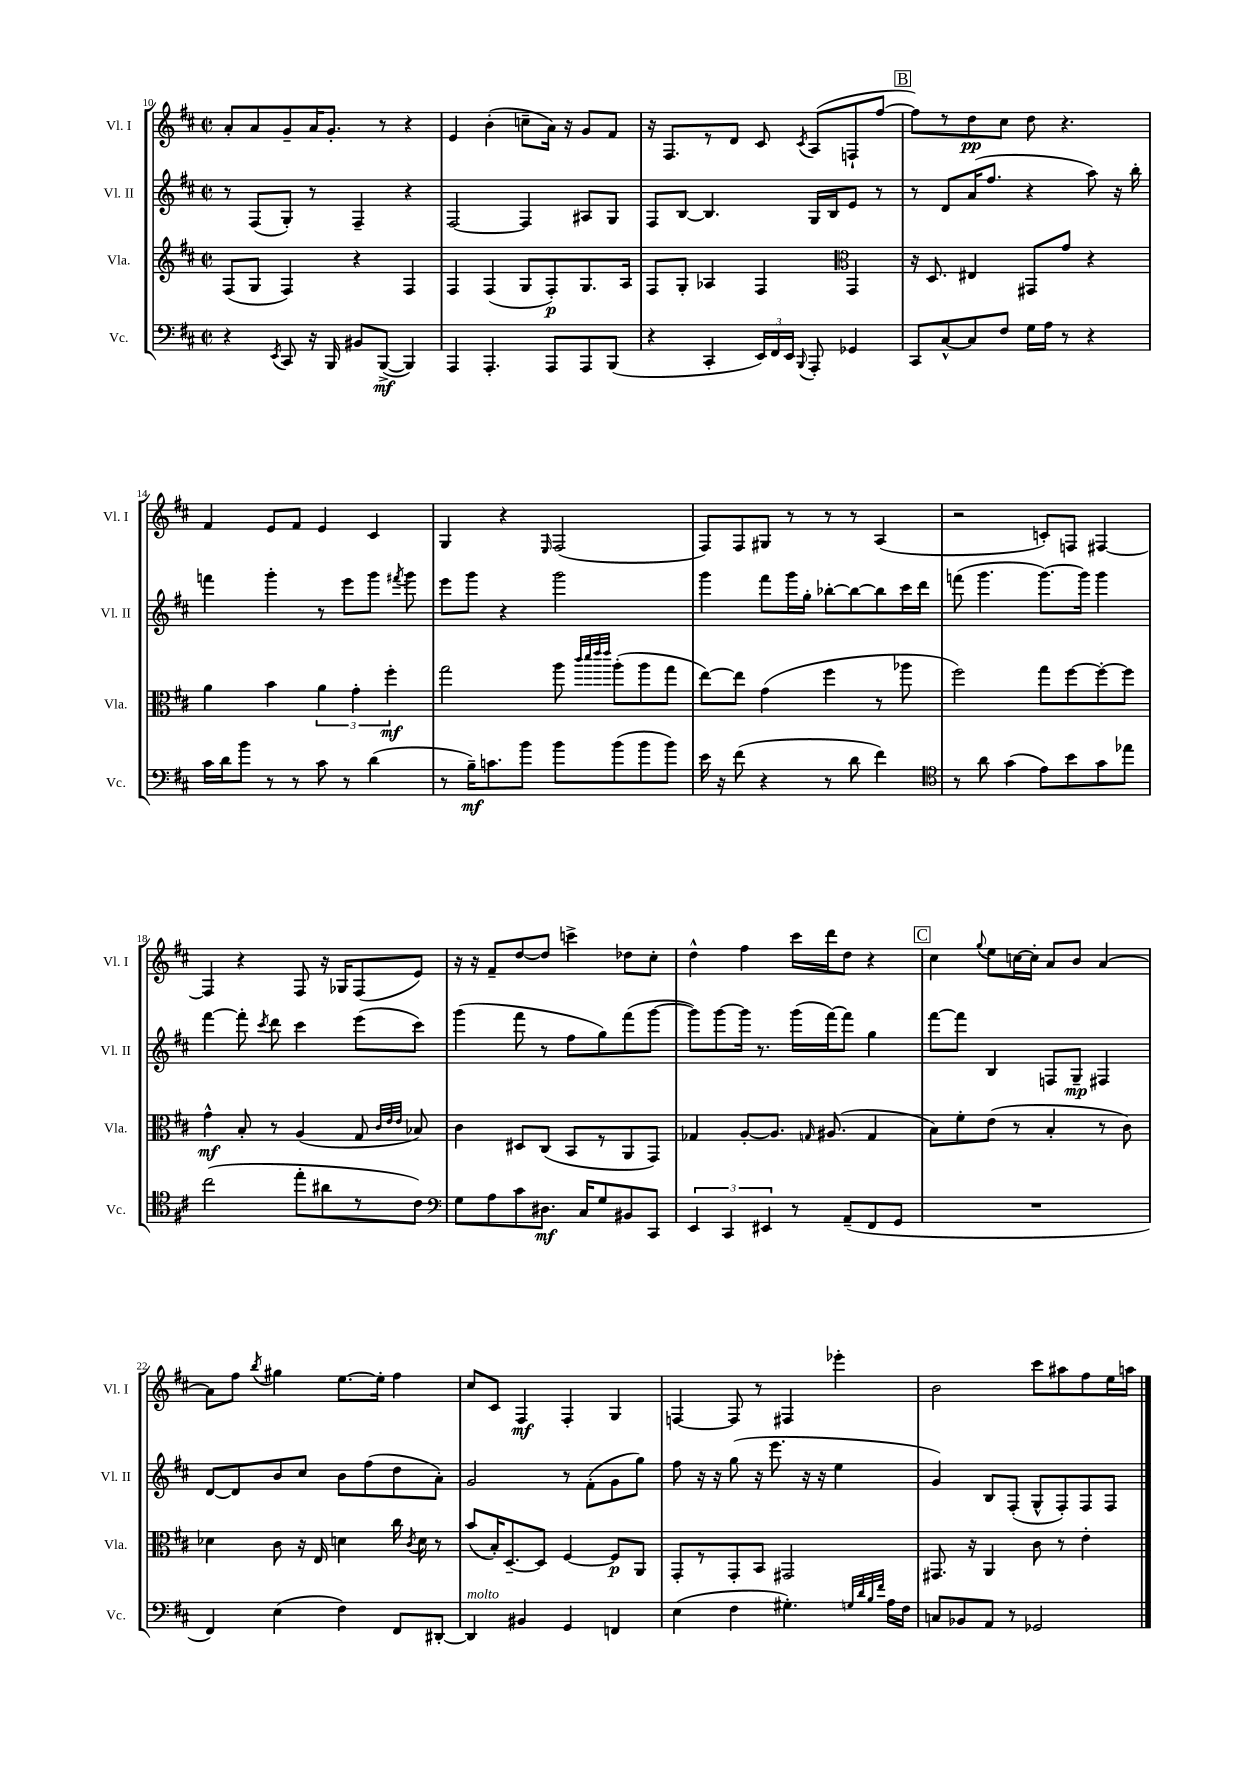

**kern	**kern	**kern	**kern
*staff4	*staff3	*staff2	*staff1
*clefF4	*clefG2	*clefG2	*clefG2
*k[f#c#]	*k[f#c#]	*k[f#c#]	*k[f#c#]
*M2/2	*M2/2	*M2/2	*M2/2
*met(c|)	*met(c|)	*met(c|)	*met(c|)
4r	(8F#	8r	8a'
.	8G	(8F#	8a
8qEE	.	.	.
8CC#	4F#)	8G')	8g~
16r	.	8r	16a
16BBB	.	.	8.g'
8BB#	4r	4F#~	.
([8BBB^	.	.	8r
4BBB])	4F#	4r	4r
=	=	=	=
4AAA	4F#	[2F#	4e
4.AAA'	(4F#	.	(4b'
.	8G	4F#]	8cc~
8AAA	8F#')	.	16a)
.	.	.	16r
8AAA	8.G	8A#	8g
(8BBB	.	8G	8f#
.	16A	.	.
=	=	=	=
4r	8F#	8F#	16r
.	.	.	8.F#
.	8G'	[8B	.
4CC#'	4A-	4.B]	8r
.	.	.	8d
24EE)	4F#	.	8c#
24FF#	.	.	.
24EE	.	.	.
8qqBBB	.	.	8qc#
8AAA'	.	16G	(8A
.	.	16B	.
*	*clefC3	*	*
4GG-	4GG	8e	8F`
.	.	8r	[8ff#
=	=	=	=
8CC#	16r	8r	8ff#])
.	8.D	.	.
[8C#^^	.	8d	8r
8C#]	4E#	(16a	8dd
.	.	8.ff#	.
8F#	.	.	8cc#
16G	8GG#	4r	8dd
16A	.	.	.
8r	8g	.	4.r
4r	4r	8aa)	.
.	.	16r	.
.	.	16bb'	.
=	=	=	=
16c#	4a	4fff	4f#
16d	.	.	.
8b	.	.	.
8r	4b	4ggg'	8e
8r	.	.	8f#
8c#	6a	8r	4e
8r	.	8eee	.
.	6g'	.	.
(4d	.	8ggg	4c#
.	6ff#'	.	.
.	.	8qfff#	.
.	.	8ggg	.
=	=	=	=
8r	2gg	8eee	4G
16B~)	.	8ggg	.
8.c	.	.	.
.	.	4r	4r
8b	.	.	.
.	.	.	16qqE
8b	8aa	2ggg	(2F#
.	32qqccc#	.	.
.	32qqddd	.	.
.	32qqeee	.	.
.	32qqeee	.	.
(8b	(8aa'	.	.
8b	8aa	.	.
8b)	8gg	.	.
=	=	=	=
16e	[8ee)	4ggg	8F#)
16r	.	.	.
(8f#	8ee]	.	8F#
4r	(4g	8fff#	8G#
.	.	16ggg	8r
.	.	16gg'	.
8r	4ff#	[8bb-'	8r
8d	.	8bb-_	8r
4f#)	8r	8bb-]	(4A
.	8aa-	16ccc#	.
.	.	16ddd	.
=	=	=	=
*clefC4	*	*	*
8r	2ff#)	(8fff	2r
8a	.	4.ggg	.
(4g	.	.	.
8e)	8gg	[8.ggg)	8c')
8b	[8ff#	.	8F
.	.	16ggg]	.
8g	8ff#'_	4ggg	[4F#
8ee-	8ff#]	.	.
=	=	=	=
(2cc#	4g^^	[4fff#	4F#]
.	8B'	8fff#']	4r
.	.	8qccc#	.
.	8r	8ddd	.
8ee'	(4A	4ccc#	8F#
8a#	.	.	16r
.	.	.	16G-
8r	8G	(8eee	(8F#
.	32qqc#	.	.
.	32qqe	.	.
.	32qqe	.	.
8c#)	8B-)	8ccc#)	8e)
=	=	=	=
*clefF4	*	*	*
8G	4c#	(4ggg	16r
.	.	.	16r
8A	.	.	8f#~
8c#	8D#	8fff#	[8dd
8.D#	(8C#	8r	8dd]
.	8BB	8ff#	4ccc^
16C#	.	.	.
8G	8r	8gg)	.
8BB#	8AA	(8fff#	8dd-
8CC#	8GG)	[8ggg	8cc#'
=	=	=	=
6EE	4G-	8ggg])	4dd^^
.	.	[8ggg	.
6CC#	.	.	.
.	[8A'	16ggg]	4ff#
.	.	8.r	.
6EE#	.	.	.
.	8.A]	.	.
8r	.	(16ggg	16ccc#
.	16qqG	.	.
.	(8.A#	[16fff#)	16ddd
(8AA~	.	8fff#]	8dd
8FF#	4G	4gg	4r
8GG	.	.	.
=	=	=	=
1r	8B)	[8fff#	4cc#
.	8f#'	8fff#]	.
.	.	.	8qqgg
.	(8e	4B	8ee
.	8r	.	[16cc
.	.	.	16cc']
.	4B'	8F	8a
.	.	8G~	8b
.	8r	4F#	[4a
.	8c#)	.	.
=	=	=	=
4FF#)	4d-	[8d	8a]
.	.	8d]	8ff#
.	.	.	8qbb
(4E	8c#	8b	4gg#
.	16r	8cc#	.
.	16E	.	.
4F#)	4d	8b	[8.ee
.	.	(8ff#	.
.	.	.	16ee']
8FF#	16cc#	8dd	4ff#
.	8qc#	.	.
.	16d	.	.
[8DD#'	8r	8a')	.
=	=	=	=
4DD#]	(8b	2g	8cc#
.	16B')	.	8c#
.	[8.D~	.	.
4BB#	.	.	4F#
.	8D]	.	.
4GG	[4F#	8r	4F#'
.	.	(8f#'	.
4FF	8F#]	8g	4G
.	8AA	8gg)	.
=	=	=	=
(4E	8GG'	8ff#	[4F
.	8r	16r	.
.	.	16r	.
4F#	8GG'	(8gg	8F]
.	8BB	16r	8r
.	.	8.eee	.
4.G#')	2GG#	.	4F#
.	.	16r	.
.	.	16r	.
.	.	4ee	4eee-'
32qqG	.	.	.
32qqd	.	.	.
32qqB	.	.	.
32qqf#	.	.	.
16A	.	.	.
16F#	.	.	.
=	=	=	=
8C	8.GG#	4g)	2b
8BB-	.	.	.
.	16r	.	.
8AA	4AA	8B	.
8r	.	(8F#'	.
2GG-	8c#	8G^^	8ccc#
.	8r	8F#')	8aa#
.	4e'	8F#	8ff#
.	.	8F#	16ee
.	.	.	16aa
==	==	==	==
*-	*-	*-	*-
